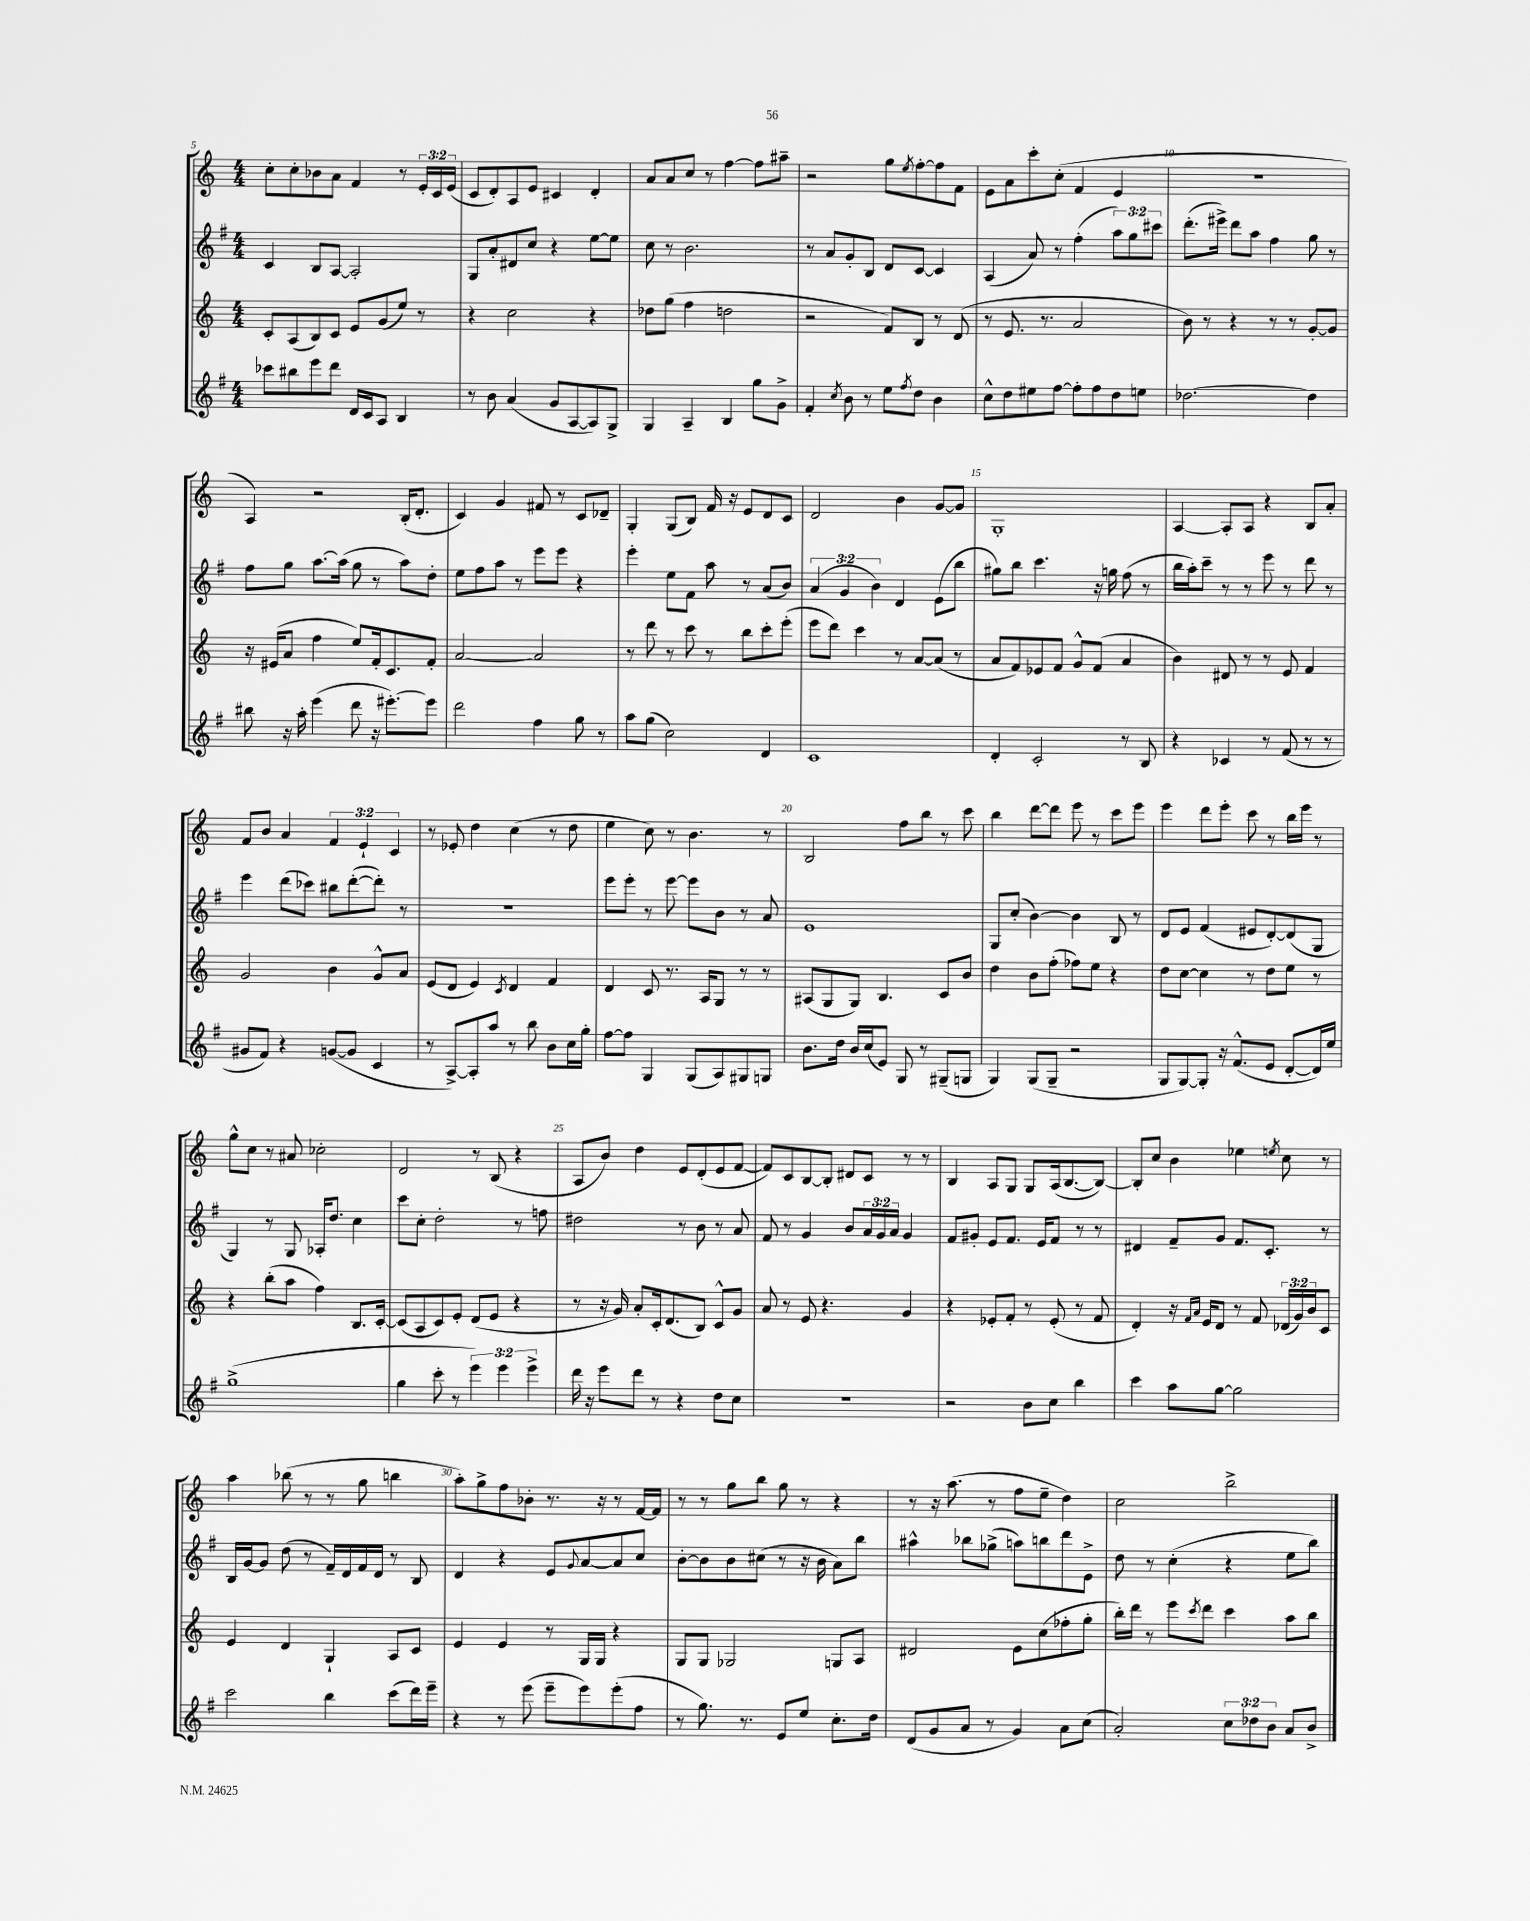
<<
\new StaffGroup <<
\new Staff = "s0" {
    \clef treble \key c \major \numericTimeSignature \time 4/4 \override Staff.TupletNumber.text = #tuplet-number::calc-fraction-text
    c''8-. c''8-. bes'8 a'8 f'4 r8 \tuplet 3/2 { e'16-. c'16 e'16( } |
    c'8 d'8-.) a8 e'8 cis'4 d'4-. |
    a'8 a'8 c''8 r8 f''4~ f''8 ais''8-- |
    r2 g''8 \acciaccatura { e''8 } f''8~-. f''8 f'8 |
    e'8 a'8 c'''8-. c''8-.( f'4 e'4 |
    R1 |
    a4) r2 b16-.( d'8.-. |
    c'4) g'4 fis'8 r8 c'8 des'8-- |
    g4-. g8( b8) f'16 r16 e'8 d'8 c'8 |
    d'2 b'4 g'8~ g'8 |
    g1-. |
    a4~ a8-. a8 r4 b8 a'8-. |
    f'8 b'8 a'4 \tuplet 3/2 { f'4 e'4-! c'4 } |
    r8 ees'8-. d''4 c''4( r8 d''8 |
    e''4 c''8) r8 b'4. r8 |
    b2 f''8 b''8 r8 c'''8 |
    b''4 d'''8~ d'''8 e'''8 r8 c'''8 e'''8 |
    e'''4 d'''8 e'''8-. c'''8 r8 b''16 e'''16 r8 |
    g''8-^ c''8 r8 ais'8 ces''2-. |
    d'2 r8 b8( r4 |
    a8 b'8) d''4 e'8 d'8-.( e'8 f'8~ |
    f'8) c'8 b8~ b8-. dis'8 c'8 r8 r8 |
    b4 a8 g8 g8 a16( b8.~ b8~) |
    b8-. c''8 b'4 ees''4 \acciaccatura { e''8 } c''8 r8 |
    a''4 bes''8( r8 r8 g''8 b''4 |
    a''8-.) g''8-> f''8 bes'8-. r8. r16 r8 f'16~ f'16 |
    r8 r8 g''8 b''8 g''8 r8 r4 |
    r8 r16 a''8.( r8 f''8 e''8-- d''4) |
    c''2 b''2-> \bar "|." |
}
\new Staff = "s1" {
    \clef treble \key g \major \numericTimeSignature \time 4/4 \override Staff.TupletNumber.text = #tuplet-number::calc-fraction-text
    c'4 b8 a8~ a2-. |
    g8 a'8-. dis'8 c''8 r4 e''8~ e''8 |
    c''8 r8 b'2. |
    r8 a'8 g'8-. b8 d'8 c'8~ c'4 |
    a4( a'8) r8 fis''4-.( \tuplet 3/2 { a''8) g''8 cis'''8 } |
    d'''8.-.( eis'''16->) d'''8 a''8 fis''4 g''8 r8 |
    fis''8 g''8 a''8.~ a''16( g''8 r8 a''8) d''8-. |
    e''8 fis''8 a''8 r8 e'''8 e'''8 r4 |
    e'''4-. e''8 fis'8 a''8 r8 a'8( b'8) |
    \tuplet 3/2 { a'4( g'4 b'4) } d'4 e'8( b''8 |
    gis''8) b''8 c'''4. r16 g''16 fis''8( r8 |
    b''16 a''16-.) c'''8-- r8 r8 e'''8 r8 d'''8 r8 |
    e'''4 d'''8( ces'''8) bis''8 d'''8~-.( d'''8-.) r8 |
    R1 |
    e'''8 e'''8-. r8 e'''8~ e'''8 b'8 r8 a'8 |
    e'1 |
    g8 c''8-.( b'4~) b'4 b8 r8 |
    d'8 e'8 fis'4( eis'8 d'8~-.) d'8( g8 |
    g4) r8 g8 aes16-. d''8. c''4 |
    c'''8 c''8-. d''2-. r8 f''8 |
    dis''2 r8 b'8 r8 a'8 |
    fis'8 r8 g'4 b'8 \tuplet 3/2 { a'16 g'16 a'16 } g'4 |
    fis'8 gis'8-. e'8 fis'8. e'16 fis'8 r8 r8 |
    dis'4 fis'8-- g'8 fis'8. c'8.-. r8 |
    b16 g'16~ g'8 d''8( r8 fis'16--) d'16 fis'16 d'16 r8 b8 |
    d'4 r4 e'8 \appoggiatura { g'8 } a'8~ a'8 c''8 |
    b'8~-. b'8 b'8 cis''8( r8 r16 b'16 a'8) b''8 |
    ais''4-^ bes''8 ges''8->( a''8) b''8 d'''8 e'8-> |
    d''8 r8 c''4-.( r4 e''8 b''8) \bar "|." |
}
\new Staff = "s2" {
    \clef treble \key c \major \numericTimeSignature \time 4/4 \override Staff.TupletNumber.text = #tuplet-number::calc-fraction-text
    c'8-. a8( b8) c'8 e'8 g'8( e''8) r8 |
    r4 c''2 r4 |
    des''8 g''8( f''4 d''2 |
    r2 f'8) b8 r8 d'8( |
    r8 e'8. r8. a'2 |
    b'8) r8 r4 r8 r8 g'8~-. g'8 |
    r16 eis'16( a'8 f''4 e''8) f'16-. c'8. f'8-. |
    a'2~ a'2 |
    r8 d'''8 r8 c'''8 r8 b''8 c'''8-. e'''8-.( |
    e'''8 d'''8) c'''4 r8 a'8~ a'8( r8 |
    a'8 f'8) ees'8 f'8 g'8-^ f'8( a'4 |
    b'4) dis'8 r8 r8 e'8 f'4 |
    g'2 b'4 g'8-^ a'8 |
    e'8( d'8 e'4) \acciaccatura { c'8 } d'4 f'4 |
    d'4 c'8 r8. a16 g8 r8 r8 |
    ais8( g8 g8) b4. c'8 b'8 |
    d''4 b'8 f''8-.( fes''8) e''8 r4 |
    d''8 c''8~ c''4 r8 d''8 e''8 r8 |
    r4 b''8-.( a''8 f''4) b8. c'16~-. |
    c'8( a8 c'8) e'8-. d'8( e'8 r4 |
    r8 r16 g'16) a'8-. c'16-. d'8.( b8) c'8-^ g'8 |
    a'8 r8 e'8 r4. g'4 |
    r4 ees'8-. f'8-. r8 ees'8-.( r8 f'8 |
    d'4-.) r16 \grace { f'16 a'16 } e'16 d'8 r8 f'8 \tuplet 3/2 { des'16( g'16) b'16 } c'8 |
    e'4 d'4 g4-! a8 c'8 |
    e'4 e'4 r8 g16 g16 r4 |
    g8 g8 ges2 g8 a8 |
    dis'2 e'8 c''8( fes''8-. g''8-. |
    b''16-.) d'''16 r8 e'''8 \acciaccatura { c'''8 } d'''8 c'''4 a''8 b''8 \bar "|." |
}
\new Staff = "s3" {
    \clef treble \key g \major \numericTimeSignature \time 4/4 \override Staff.TupletNumber.text = #tuplet-number::calc-fraction-text
    ces'''8 bis''8 e'''8 d'''8 d'16 c'16 a8 b4 |
    r8 b'8 a'4( g'8 a8~ a8) g8-> |
    g4 a4-- b4 g''8 g'8-> |
    fis'4-. \acciaccatura { c''8 } b'8 r8 e''8 \acciaccatura { fis''8 } d''8 b'4 |
    c''8-^ d''8 eis''8 fis''8~ fis''8-. fis''8 d''8 e''8 |
    des''2.~ des''4 |
    bis''8 r16 a''16-. e'''4( d'''8 r16 eis'''8.~-.) eis'''8 |
    d'''2 fis''4 g''8 r8 |
    a''8 g''8( c''2) d'4 |
    c'1 |
    d'4-. c'2-. r8 b8 |
    r4 ces'4 r8 fis'8( r8 r8 |
    gis'8 fis'8) r4 g'8~( g'8 c'4 |
    r8 a8~->) a8-. a''8 r8 b''8 b'8 c''16 g''16-. |
    fis''8~ fis''8 g4 g8( a8) gis8 g8 |
    b'8. d''16 b'16 c''16( e'8) g8 r8 gis8--( g8 |
    g4) g8( g8-- r2 |
    g8 g8~) g8-. r16 fis'8.-^( e'8 d'8~-. d'16) e''16 |
    g''1->( |
    g''4 c'''8-. r8 \tuplet 3/2 { e'''4) e'''4 e'''4-> } |
    d'''16 r16 e'''8 d'''8 r8 r4 d''8 c''8 |
    r1 |
    r2 b'8 c''8 b''4 |
    c'''4 a''8 g''8~ g''2 |
    c'''2 b''4 c'''8( d'''16) e'''16-- |
    r4 r8 e'''8( e'''8-- e'''8) e'''8-.( fis''8 |
    r8 g''8.) r8. e'8 e''8 c''8.-. d''16 |
    d'8( g'8 a'8 r8 g'4) a'8 c''8( |
    a'2-.) \tuplet 3/2 { c''8 des''8 b'8 } a'8 b'8-> \bar "|." |
}
>>
>>
\layout { \context { \Score currentBarNumber = #5 \override BarNumber.break-visibility = ##(#f #t #t) barNumberVisibility = #(every-nth-bar-number-visible 5) } }
